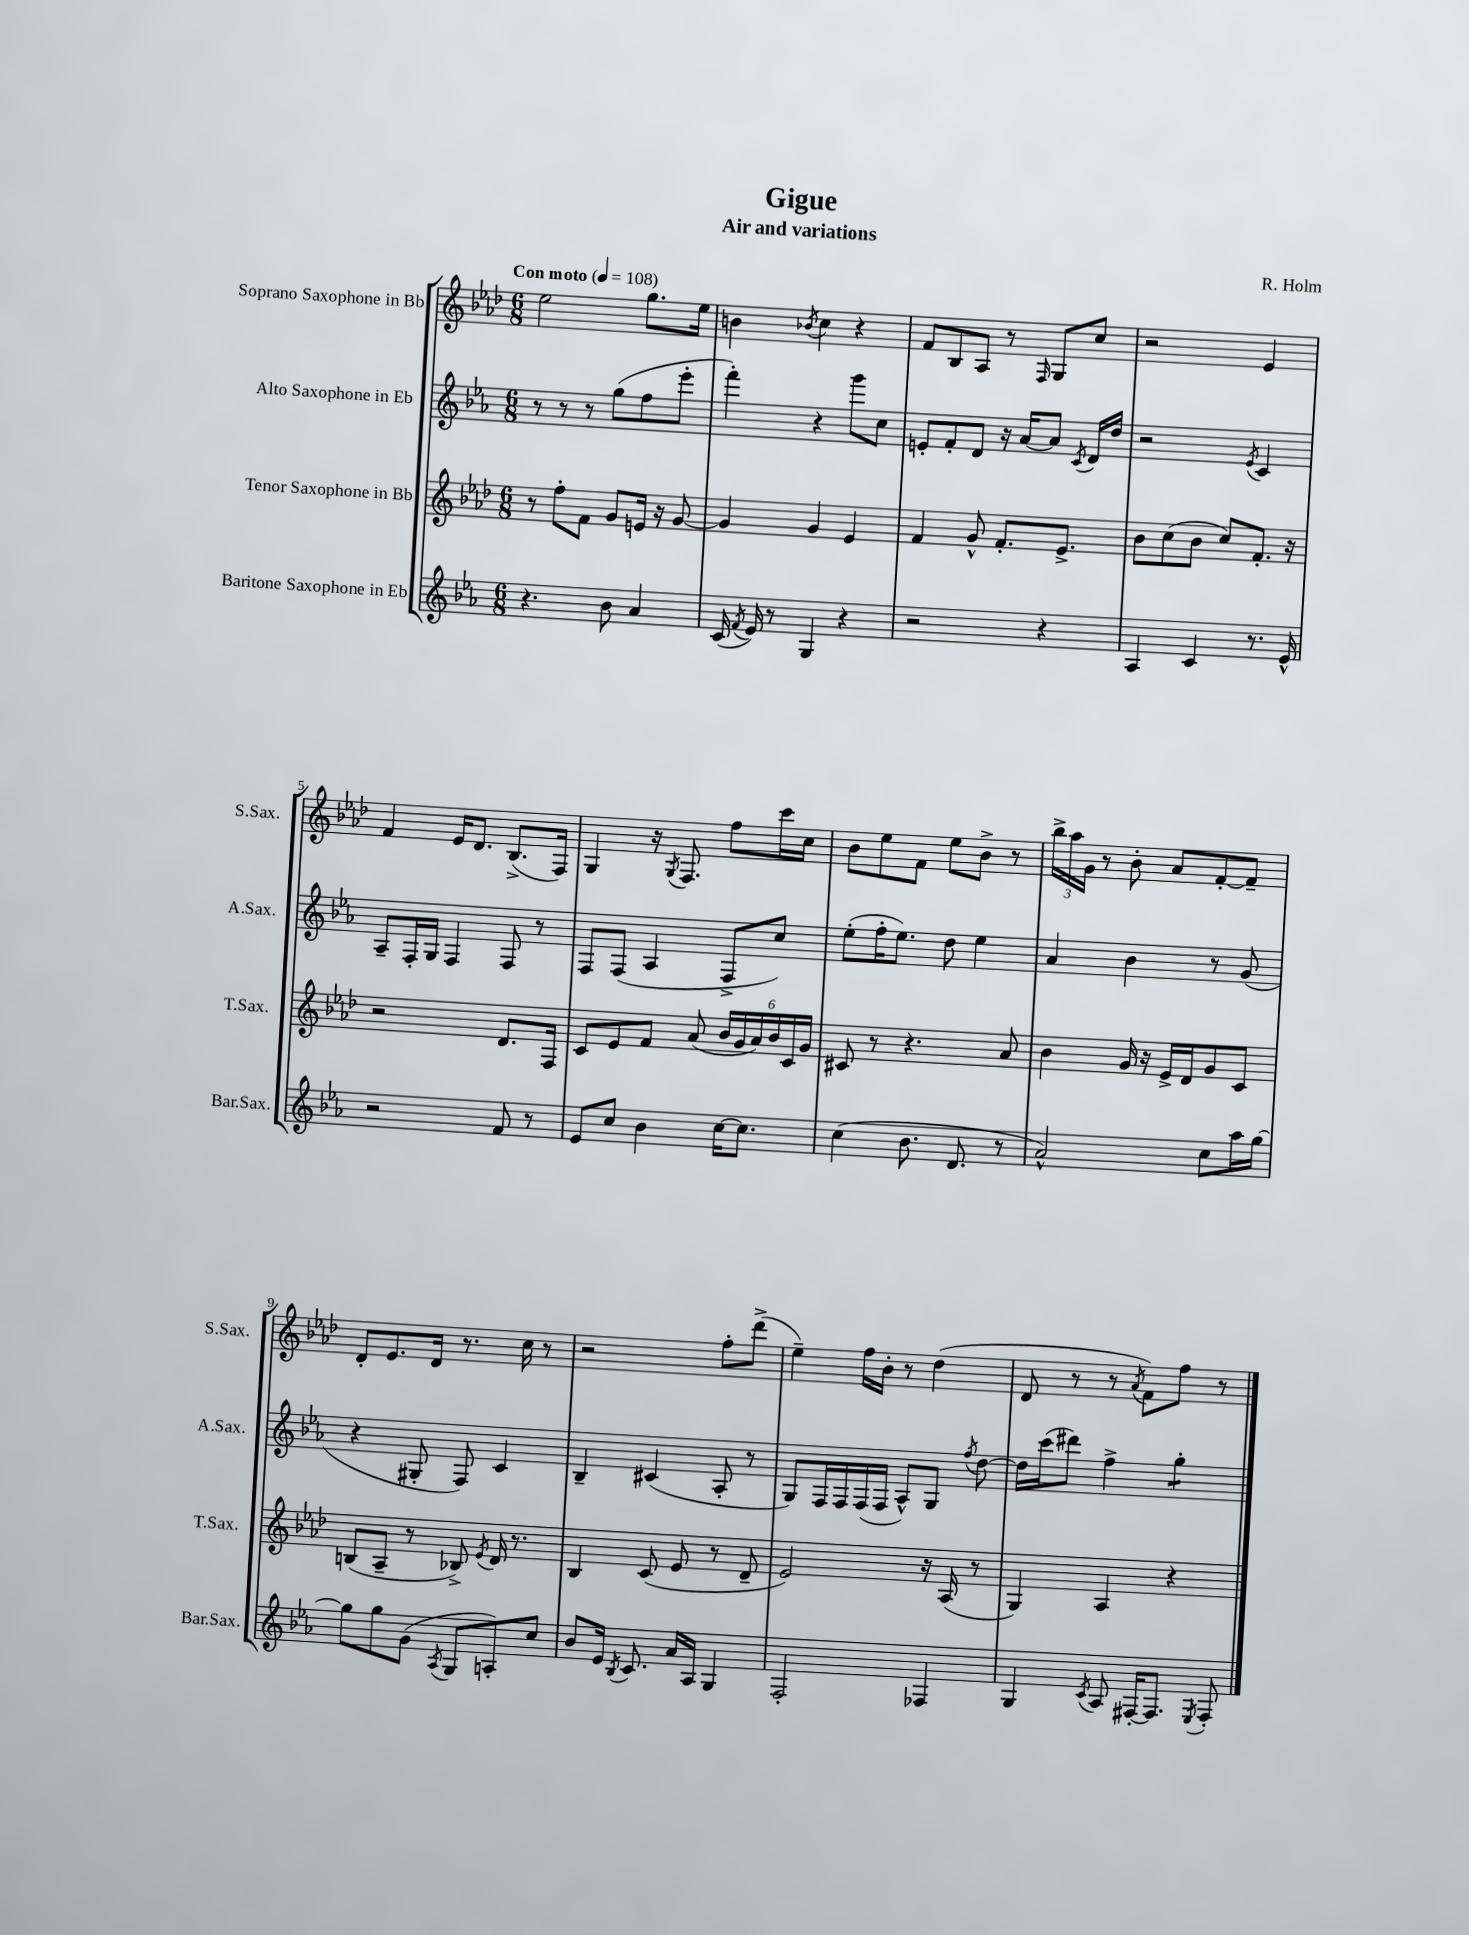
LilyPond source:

\header { title = "Gigue" composer = "R. Holm" subtitle = "Air and variations" }
<<
\new StaffGroup <<
\new Staff = "s0" \with { instrumentName = "Soprano Saxophone in Bb" shortInstrumentName = "S.Sax." } {
    \clef treble \key aes \major \numericTimeSignature \time 6/8 \tempo "Con moto" 4 = 108
    \autoBeamOff ees''2 g''8.[ ees''16] |
    b'4 \acciaccatura { bes'8 } c''4 r4 |
    f'8[ bes8 aes8] r8 \grace { f16 } g8[ c''8] |
    r2 ees'4 |
    f'4 ees'16[ des'8.] bes8.[->( f16]) |
    g4 r16 \acciaccatura { g8 } f8. f''8[ c'''16 c''16] |
    bes'8[ ees''8 f'8] ees''8[ bes'8]-> r8 |
    \tuplet 3/2 { bes''16[-> aes''16 g'16] } r8 bes'8-. aes'8[ f'8~-. f'8]-- |
    des'8[-. ees'8. des'16] r8. c''16 r8 |
    r2 f''8[-. des'''8]->( |
    ees''4--) f''16[ bes'16]-. r8 des''4( |
    des'8 r8 r8 \acciaccatura { aes'8 } f'8[) f''8] r8 \bar "|." |
}
\new Staff = "s1" \with { instrumentName = "Alto Saxophone in Eb" shortInstrumentName = "A.Sax." } {
    \clef treble \key ees \major \numericTimeSignature \time 6/8
    \autoBeamOff r8 r8 r8 g''8[( f''8 ees'''8]-. |
    f'''4-.) r4 g'''8[ c''8] |
    e'8[-. f'8-. d'8] r16 aes'16[~ aes'8] \acciaccatura { c'8 } d'16[ d''16] |
    r2 \acciaccatura { ees'8 } c'4 |
    aes8[-- f16-. g16] f4 f8 r8 |
    f8[ f8]( aes4 f8[-> c''8]) |
    ees''8[-.( f''16-. ees''8.]) d''8 ees''4 |
    aes'4 bes'4 r8 g'8( |
    r4 gis8-. f8) c'4 |
    bes4-- cis'4( aes8-. r8 |
    g8[) f16 f16 f16( f16] aes8[-^) g8] \acciaccatura { f''8 } d''8~ |
    d''16[ c'''16( dis'''8]) f''4-> g''4:8-. \bar "|." |
}
\new Staff = "s2" \with { instrumentName = "Tenor Saxophone in Bb" shortInstrumentName = "T.Sax." } {
    \clef treble \key aes \major \numericTimeSignature \time 6/8
    \autoBeamOff r8 f''8[-. f'8] g'8[ e'16] r16 g'8~ |
    g'4 g'4 ees'4 |
    f'4 g'8-^ f'8.[-. ees'8.]-> |
    bes'8[ c''8( bes'8] c''8[) f'8.]-. r16 |
    r2 des'8.[ f16] |
    c'8[ ees'8 f'8] aes'8( \tuplet 6/4 { bes'16[ g'16 aes'16) bes'16 c'16 g'16] } |
    cis'8 r8 r4. aes'8 |
    bes'4 g'16 r16 ees'16[-> des'16 g'8 c'8] |
    b8[( aes8]-- r8 bes8->) \acciaccatura { ees'8 } des'16 r8. |
    bes4 c'8( ees'8 r8 des'8-- |
    ees'2) r16 aes16( r8 |
    g4) aes4 r4 \bar "|." |
}
\new Staff = "s3" \with { instrumentName = "Baritone Saxophone in Eb" shortInstrumentName = "Bar.Sax." } {
    \clef treble \key ees \major \numericTimeSignature \time 6/8
    \autoBeamOff r4. bes'8 aes'4 |
    c'16( \acciaccatura { f'8 } ees'16) r8 g4 r4 |
    r2 r4 |
    aes4 c'4 r8. ees'16-^ |
    r2 f'8 r8 |
    ees'8[ c''8] bes'4 c''16[~ c''8.] |
    c''4( bes'8. d'8. r8 |
    aes'2-^) c''8[ aes''16 g''16]~ |
    g''8[ g''8 g'8]( \acciaccatura { aes8 } g8[ a8-.) c''8] |
    bes'8[ ees'16] \acciaccatura { bes8 } c'8. aes'16[ aes16] g4 |
    f2-. fes4 |
    g4 \acciaccatura { c'8 } aes8 fis16[~-. fis8.] \acciaccatura { ees8 } fis8-. \bar "|." |
}
>>
>>
